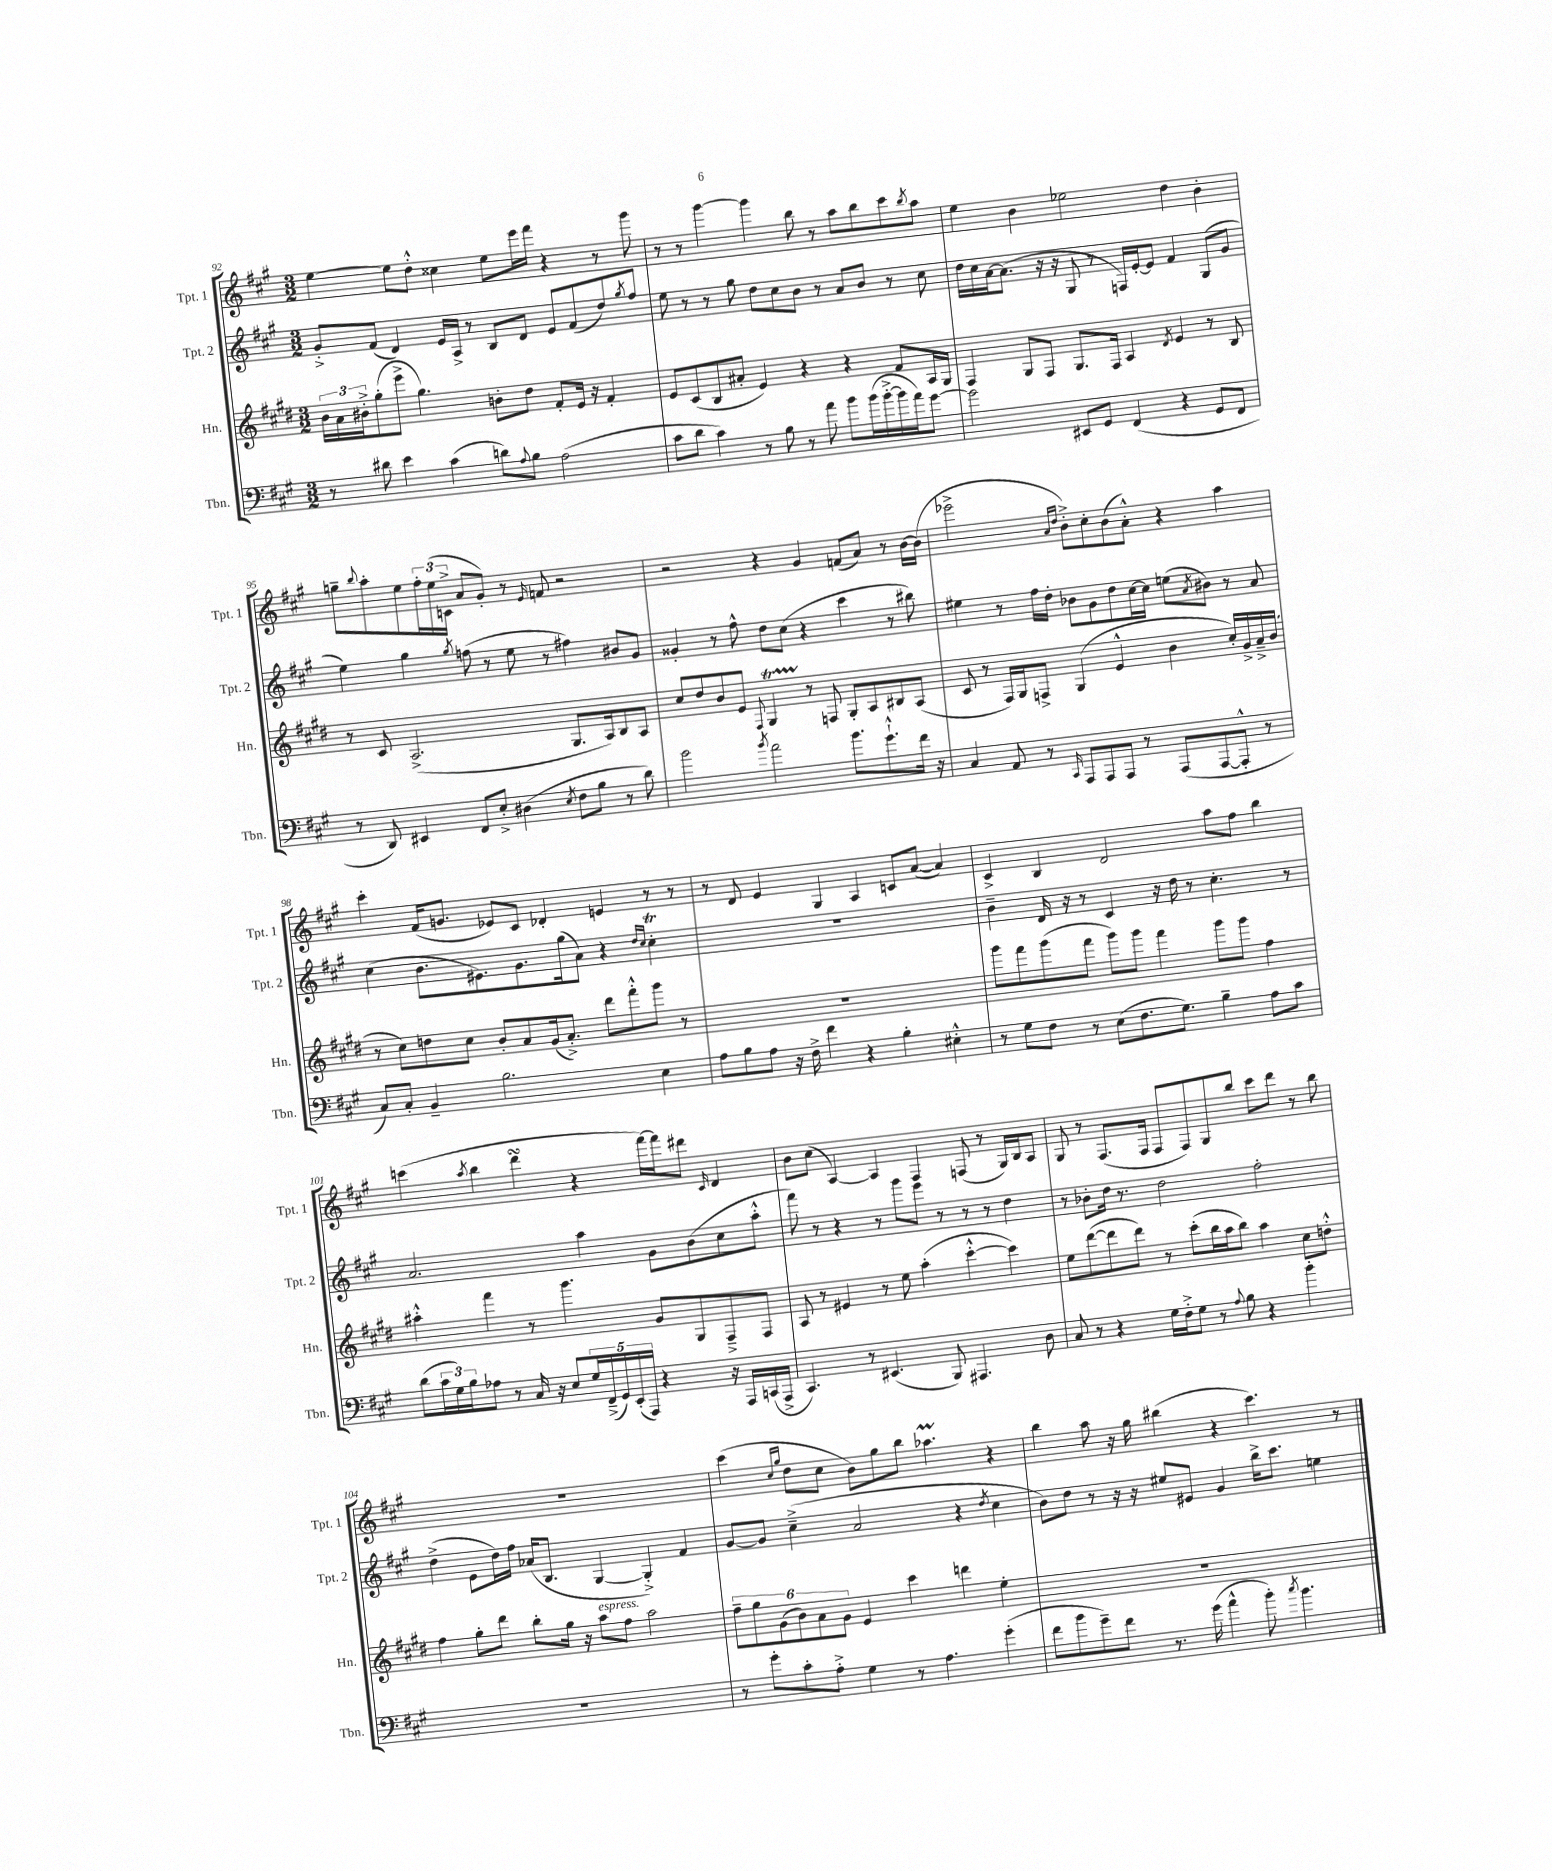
<<
\new StaffGroup <<
\new Staff = "s0" \with { instrumentName = "Tpt. 1" shortInstrumentName = "Tpt. 1" } {
    \clef treble \key a \major \numericTimeSignature \time 3/2
    e''4~ e''8 d''8-.-^ cisis''4 e''8 e'''16 fis'''16 r4 r8 gis'''8 |
    r8 r8 gis'''4~ gis'''4 b''8 r8 a''8 b''8 cis'''8 \acciaccatura { b''8 } a''8 |
    e''4 b'4 ees''2 d''4 b'4-. |
    g''8-- \appoggiatura { b''8 } a''8-. e''8 \tuplet 3/2 { fis''16-. e''16( c'16-> } a'8 gis'8-.) r8 \grace { e'16 } f'8 r2 |
    r2 r4 gis'4 f'8( a'8) r8 b'16~ b'16( |
    ees'''2-> \grace { a'16 d''16 } b'8-.->) cis''8-. b'8( a'8-.-^) r4 a''4 |
    cis'''4-. fis'16( g'8. ees'8) cis'8 des'4-. e'4 r8 r8 |
    r8 d'8 e'4 gis4 a4 c'8 a'8~( a'4) |
    cis'4-> b4 d'2 a''8 fis''8 b''4 |
    c'''4( \acciaccatura { a''8 } b''4 d'''4\turn r4 fis'''16~) fis'''16 dis'''8 \grace { cis'16 } d'4 |
    b'8 cis''8( a4~) a4 fis4 f8( r8 gis16) b16 a8 |
    gis8 r8 fis8.( fis16 fis8 fis8) gis8 b''8 cis'''8 d'''8 r8 b''8 |
    R1. |
    cis'''4( \grace { cis''16 gis''16 } d''8 cis''8 b'8) gis''8 b''8 aes''4.\prall r4 |
    b''4 a''8 r16 gis''16 bis''4( r4 cis'''4.) r8 \bar "|." |
}
\new Staff = "s1" \with { instrumentName = "Tpt. 2" shortInstrumentName = "Tpt. 2" } {
    \clef treble \key a \major \numericTimeSignature \time 3/2
    gis'8-.-> fis'8( d'4) e'16 a16-> r8 b8 d'8 e'8 fis'8( d''8) \acciaccatura { gis''8 } fis''8 |
    e''8 r8 r8 gis''8 d''8 cis''8 b'8 r8 a'8 b'8 r8 cis''8 |
    d''16 cis''16 a'16~ a'8.( r16 r16 gis8 r8 f16) e'16~-. e'8 fis'4 gis8( gis'8 |
    e''4) gis''4 \acciaccatura { gis''8 } f''8( r8 e''8 r8 fis''4) bis'8 gis'8 |
    gisis'4-. r8 fis''8-^ d''8 cis''8( r4 cis'''4 r8 bis''8) |
    eis''4 r8 fis''16 d''16-. bes'8 gis'8 d''8 cis''16~ cis''16 e''8( \acciaccatura { a'8 } bis'8) r8 a'8 |
    cis''4( b'8. eis'8.) gis'8. gis''16( a'8) r4 \grace { d''16 cis''16 } cis''4-.\trill |
    R1. |
    b'4-- d'16 r16 r8 cis'4 r16 d''16 r8 cis''4.-. r8 |
    a'2. a''4 gis'8 b'8( cis''8 a''8-.-^ |
    fis'''8) r8 r4 r8 gis'''8 e'''8 r8 r8 r8 d''4 |
    r8 bes'8-. d''16 r8. d''2 fis''2-. |
    d''4->( e'8 d''16) fis''16 aes'16( b8. gis4~ gis4-.->) fis'4 |
    gis'8~ gis'8 cis''4--->( a'2 r4 \acciaccatura { d''8 } cis''4 |
    b'8) d''8 r8 r16 r16 eis''8 eis'8 gis'4 b''16-> cis'''8. e''4 \bar "|." |
}
\new Staff = "s2" \with { instrumentName = "Hn." shortInstrumentName = "Hn." } {
    \clef treble \key e \major \numericTimeSignature \time 3/2
    \tuplet 3/2 { b'16 a'16 bis'16-.-> } gis''8-.( e'''8-> gis''4.) b'8-. dis''8 fis'8-. e'16 r16 fis'4-. |
    e'8 cis'8( b8 ais'8-. e'4) r4 r4 fis'8 a16 gis16 |
    fis4 gis8 fis8 gis8. fis16 a4 \acciaccatura { dis'8 } e'4 r8 b8 |
    r8 cis'8 a2.->( gis8. a16) b8 a8 |
    cis''8 dis''8 b'8 e'8 \appoggiatura { fis8 } gis4\startTrillSpan r8\stopTrillSpan f8 gis8-. a8 bis8 a8( |
    cis'8 r8 fis16) gis16 f8-> gis4( e'4-^ b'4 cis''16-.) gis'16-> a'16---> b'16( |
    r8 cis''8) d''8 cis''8 b'8-. a'8 gis'16( a'8.-.->) dis'''8 fis'''8-.-^ gis'''8 r8 |
    R1. |
    gis'''8 fis'''8 gis'''8( fis'''8 gis'''8) gis'''8 fis'''4 gis'''8 gis'''8 fis''4 |
    ais''4-.-^ fis'''4 r8 gis'''4. gis'8 gis8 fis8---> fis8 |
    a8 r8 eis'4 r8 e''8 a''4-.( cis'''4~-.-^ cis'''4) |
    e''8 dis'''8~( dis'''8 dis'''8) r8 cis'''8-.( b''16 a''16 b''8) a''4 cis''8 d''8-.-^ |
    fis''4 gis''8-. dis'''8 b''8-. gis''16 r16 a''8^\markup { \italic "espress." } fis''8 a''2 |
    \tuplet 6/4 { fis''8-- gis''8 gis'8( b'8) a'8 gis'8 } e'4 cis'''4 d'''4 e''4-. |
    R1. \bar "|." |
}
\new Staff = "s3" \with { instrumentName = "Tbn." shortInstrumentName = "Tbn." } {
    \clef bass \key a \major \numericTimeSignature \time 3/2
    r8 dis'8 e'4 cis'4( d'8) \appoggiatura { a8 } b8 a2( |
    cis'8 d'8 cis'4) r8 b8 r8 a'8 b'8 b'16( b'16~-.-> b'16 a'16) gis'8~ |
    gis'2 eis,8 gis,8 fis,4( r4 gis,8 fis,8 |
    r8 d,8) eis,4 fis,8 e8-.-> dis4( \acciaccatura { e8 } fis8 b8 r8 d'8) |
    b'2 \acciaccatura { b'8 } a'2 b'8. gis'8.-!-^ fis'16 r16 |
    cis4 a,8 r8 \grace { cis,16 } a,,8 a,,8 a,,8 r8 a,,8( a,,8~ a,,8-.-^ r8 |
    cis8) cis8-. b,4-- b2. e4 |
    a8 b8 a8 r16 fis16-> fis'4 r4 b4-. eis4-.-^ |
    r8 gis8 fis8 r8 e8( fis8. gis8.) b4-- a8 cis'8 |
    d'8( \tuplet 3/2 { cis'16 gis16) b16 } aes8 r8 cis16 r16 e8 \tuplet 5/4 { gis16 fis,16--->( gis,16) e,16-.( a,,16) } r4 r16 a,,16 c,16( a,,16-> |
    cis,4.) r8 eis,4.( b,,8) ais,,4. d8 |
    cis8 r8 r4 gis16 fis16-.-> gis8 r8 \appoggiatura { a8 } b8 r4 b'4-. |
    R1. |
    r8 gis'8-. cis'8-. a8-.-> gis4 r8 a4. gis'4-.( |
    fis'8 b'8 gis'8--) fis'8 r8. gis'16( a'4-^ b'8-.) \acciaccatura { cis''8 } b'4. \bar "|." |
}
>>
>>
\layout { \context { \Score currentBarNumber = #92 } }
